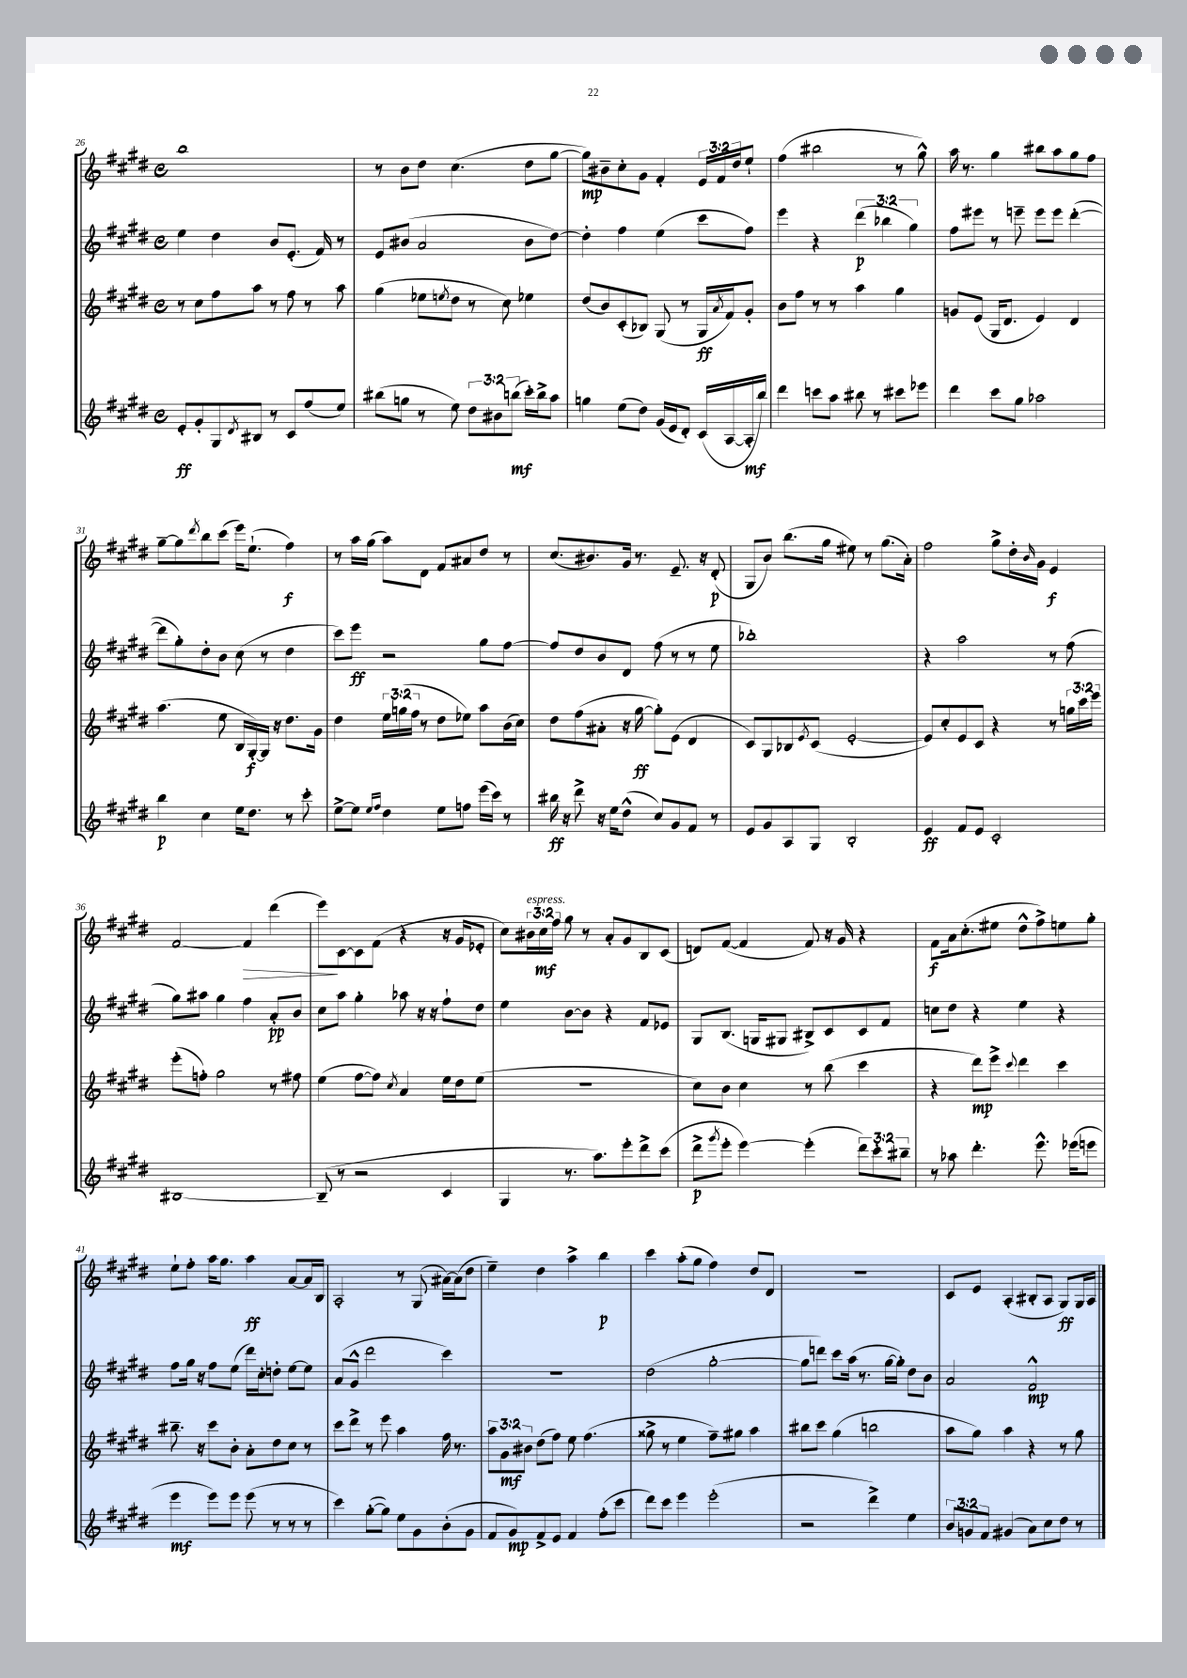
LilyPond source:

<<
\new StaffGroup <<
\new Staff = "s0" {
    \clef treble \key e \major \defaultTimeSignature \time 4/4 \override Staff.TupletNumber.text = #tuplet-number::calc-fraction-text
    b''1 |
    r8 b'8 dis''8 cis''4.( dis''8 gis''8~ |
    gis''8\mp) bis'8-- cis''8-. gis'8 fis'4-. \tuplet 3/2 { e'16 fis'16 dis''16 } e''8-! |
    fis''4( bis''2 r8 gis''8-^) |
    a''16 r8. gis''4 bis''8 a''8 gis''8 fis''8 |
    gis''8~-- gis''8 \acciaccatura { dis'''8 } b''8 cis'''8( e'''16) e''8.-!( fis''4\f) |
    r8 a''16 gis''16( a''8) dis'8 fis'8 ais'8 dis''8 r8 |
    cis''8.( bis'8.) gis'16 r8. e'8.-- r16 dis'8-.\p( |
    gis8 b'8) b''8.( gis''16 eis''8) r8 gis''8.( a'16-.) |
    fis''2 gis''8-> dis''16-. \grace { b'16 } gis'16 e'4\f |
    fis'2~ fis'4\> dis'''4( |
    e'''8\!) cis'8~ cis'8 fis'8( r4 r16 gis'16 ees'8-. |
    cis''8) \tuplet 3/2 { bis'16^\markup { \italic "espress." } cis''16\mf fis''16 } gis''8 r8 a'8-. gis'8 b8 cis'8( |
    d'8) fis'8~( fis'4 fis'8) r16 gis'16 r4 |
    fis'8\f a'16 cis''8.-.( eis''8 dis''8-^ fis''8->) e''8 gis''8-. |
    e''8-! fis''8-. a''16 gis''8. a''4\ff a'8~ a'16 b16 |
    a2-. r8 gis8( ais'16~) ais'16( dis''8 |
    e''4--) dis''4 a''4-> b''4\p |
    cis'''4 a''8-.( gis''8 fis''4) dis''8 dis'8 |
    r1 |
    cis'8 e'8 a4-.( bis8-. a8 gis8\ff) gis16 a16 \bar "|." |
}
\new Staff = "s1" {
    \clef treble \key e \major \defaultTimeSignature \time 4/4 \override Staff.TupletNumber.text = #tuplet-number::calc-fraction-text
    e''4 dis''4 b'8 e'8.-.( fis'16) r8 |
    e'8 bis'8( a'2 bis'8 dis''8~) |
    dis''4-. fis''4 e''4( cis'''8 fis''8) |
    e'''4 r4 \tuplet 3/2 { dis'''4\p( bes''4 gis''4) } |
    fis''8 eis'''8 r8 e'''8-- e'''8 e'''8 dis'''4~-.( |
    dis'''8 gis''8-.) dis''8-. b'8 cis''8( r8 dis''4 |
    cis'''8) e'''8\ff r2 gis''8 fis''8~ |
    fis''8 dis''8 b'8 dis'8 fis''8( r8 r8 e''8 |
    bes''1-.) |
    r4 a''2 r8 fis''8( |
    gis''8) ais''8 gis''4 fis''4 a'8-.\pp b'8 |
    cis''8 a''8 gis''4-. aes''8 r16 r16 fis''8-! dis''8 |
    e''4 b'8~ b'8 r4 fis'8 ees'8 |
    gis8 b8.( g16 gis8 bis8->) cis'8 cis'8 fis'8 |
    c''8 dis''8 r4 e''4 r4 |
    fis''8 gis''16 r16 fis''8 e''8( dis'''16) cis''16-. d''8-. e''8~ e''8 |
    a'8( gis'8-^ dis'''2 cis'''4) |
    R1 |
    dis''2( gis''2~-. |
    gis''8 d'''8) cis'''8 a''16( r8. gis''16~ gis''16-.) dis''8 b'8 |
    a'2 fis'2-^\mp \bar "|." |
}
\new Staff = "s2" {
    \clef treble \key e \major \defaultTimeSignature \time 4/4 \override Staff.TupletNumber.text = #tuplet-number::calc-fraction-text
    r8 cis''8 fis''8 a''8 r8 fis''8 r8 a''8 |
    gis''4( ees''8 \acciaccatura { e''8 } dis''8 r8 cis''8) ees''4 |
    dis''8( b'8) cis'8-.( bes8) gis8( r8 gis16\ff \acciaccatura { a'8 } fis'16) gis'8-. |
    b'8 fis''8 r8 r8 a''4 gis''4 |
    g'8 e'8( gis16 dis'8. e'4) dis'4 |
    a''4.( e''8 b16 gis16~-.\f) gis16 r16 dis''8. gis'16 |
    dis''4 \tuplet 3/2 { e''16 g''16( fis''16 } r8 dis''8 ees''8) a''8 b'16( cis''16) |
    dis''8 fis''8( ais'8-. r16 gis''16~\ff gis''8-.) e'8( dis'4 |
    cis'8) gis8 bes8 \acciaccatura { e'8 } cis'8( e'2~-. |
    e'8) cis''8-. e'8 cis'8 r4 r8 \tuplet 3/2 { g''16 cis'''16 e'''16 } |
    e'''8-.( f''8-.) gis''2 r8 fis''8 |
    e''4( fis''8~ fis''8) \acciaccatura { cis''8 } a'4 e''16 dis''16 e''8( |
    R1 |
    cis''8) b'8 cis''4 r8 b''8( cis'''4 |
    r4 dis'''8\mp) e'''8-> \appoggiatura { cis'''8 } dis'''4 cis'''4 |
    bis''8.-- r16 cis'''8 b'8-. a'8-. dis''8 cis''8 r8 |
    cis'''8 dis'''8-> r8 e'''8 a''4 fis''16 r8. |
    \tuplet 3/2 { a''8 gis'8\mf bis'8 } dis''8( fis''8) e''8 fis''4.( |
    gisis''8-> r8 e''4 fis''8--) gis''8 a''4 |
    bis''8 cis'''8 gis''4( b''2 |
    a''8 gis''8) a''4 r4 r8 gis''8 \bar "|." |
}
\new Staff = "s3" {
    \clef treble \key e \major \defaultTimeSignature \time 4/4 \override Staff.TupletNumber.text = #tuplet-number::calc-fraction-text
    e'8-.\ff gis'8-. gis8 \acciaccatura { dis'8 } bis8 r8 cis'8 fis''8( e''8) |
    bis''8( g''8 r8 e''8) \tuplet 3/2 { dis''8 bis'8 b''8\mf( } cis'''16-.) b''16-> a''8 |
    g''4 e''8( dis''8) gis'16( e'16 dis'8-.) cis'16( a16~ a16-.\mf b''16) |
    dis'''4 c'''8 a''8 bis''8 r8 cis'''8 ees'''8 |
    dis'''4 cis'''8 gis''8 aes''2 |
    b''4\p cis''4 e''16 dis''8. r8 cis'''8-. |
    e''8~-> e''8 \grace { e''16 fis''16 } dis''4 e''8 f''8 e'''16( cis'''16) r8 |
    bis''16\ff r16 dis'''8-> r16 e''16 dis''8-^( cis''8) gis'8 fis'8 r8 |
    e'8 gis'8 a8 gis8 b2-. |
    e'4\ff fis'8 e'8 cis'2-. |
    bis1~ |
    bis8--( r8 r2 cis'4 |
    gis4 r8. a''8.) e'''8-. dis'''8-> cis'''8( |
    dis'''8->\p \acciaccatura { gis'''8 } e'''8-. e'''4~) e'''4-.( \tuplet 3/2 { dis'''8) cis'''8-. bis''8-- } |
    r8 aes''8 dis'''4.-. e'''8.-^ ees'''16( e'''8 |
    e'''4\mf e'''8) e'''8 e'''8( r8 r8 r8 |
    cis'''4) gis''8~-.( gis''8) e''8 gis'8 b'8-.( gis'8 |
    fis'8 gis'8\mp) fis'8-> e'8 fis'4 fis''8-.( cis'''8 |
    dis'''8) cis'''8 e'''4 e'''2-.( |
    r2 dis'''4->) e''4 |
    \tuplet 3/2 { b'8 g'8 fis'8 } gis'4( a'8) cis''8 dis''8 r8 \bar "|." |
}
>>
>>
\layout { \context { \Score currentBarNumber = #26 } }
